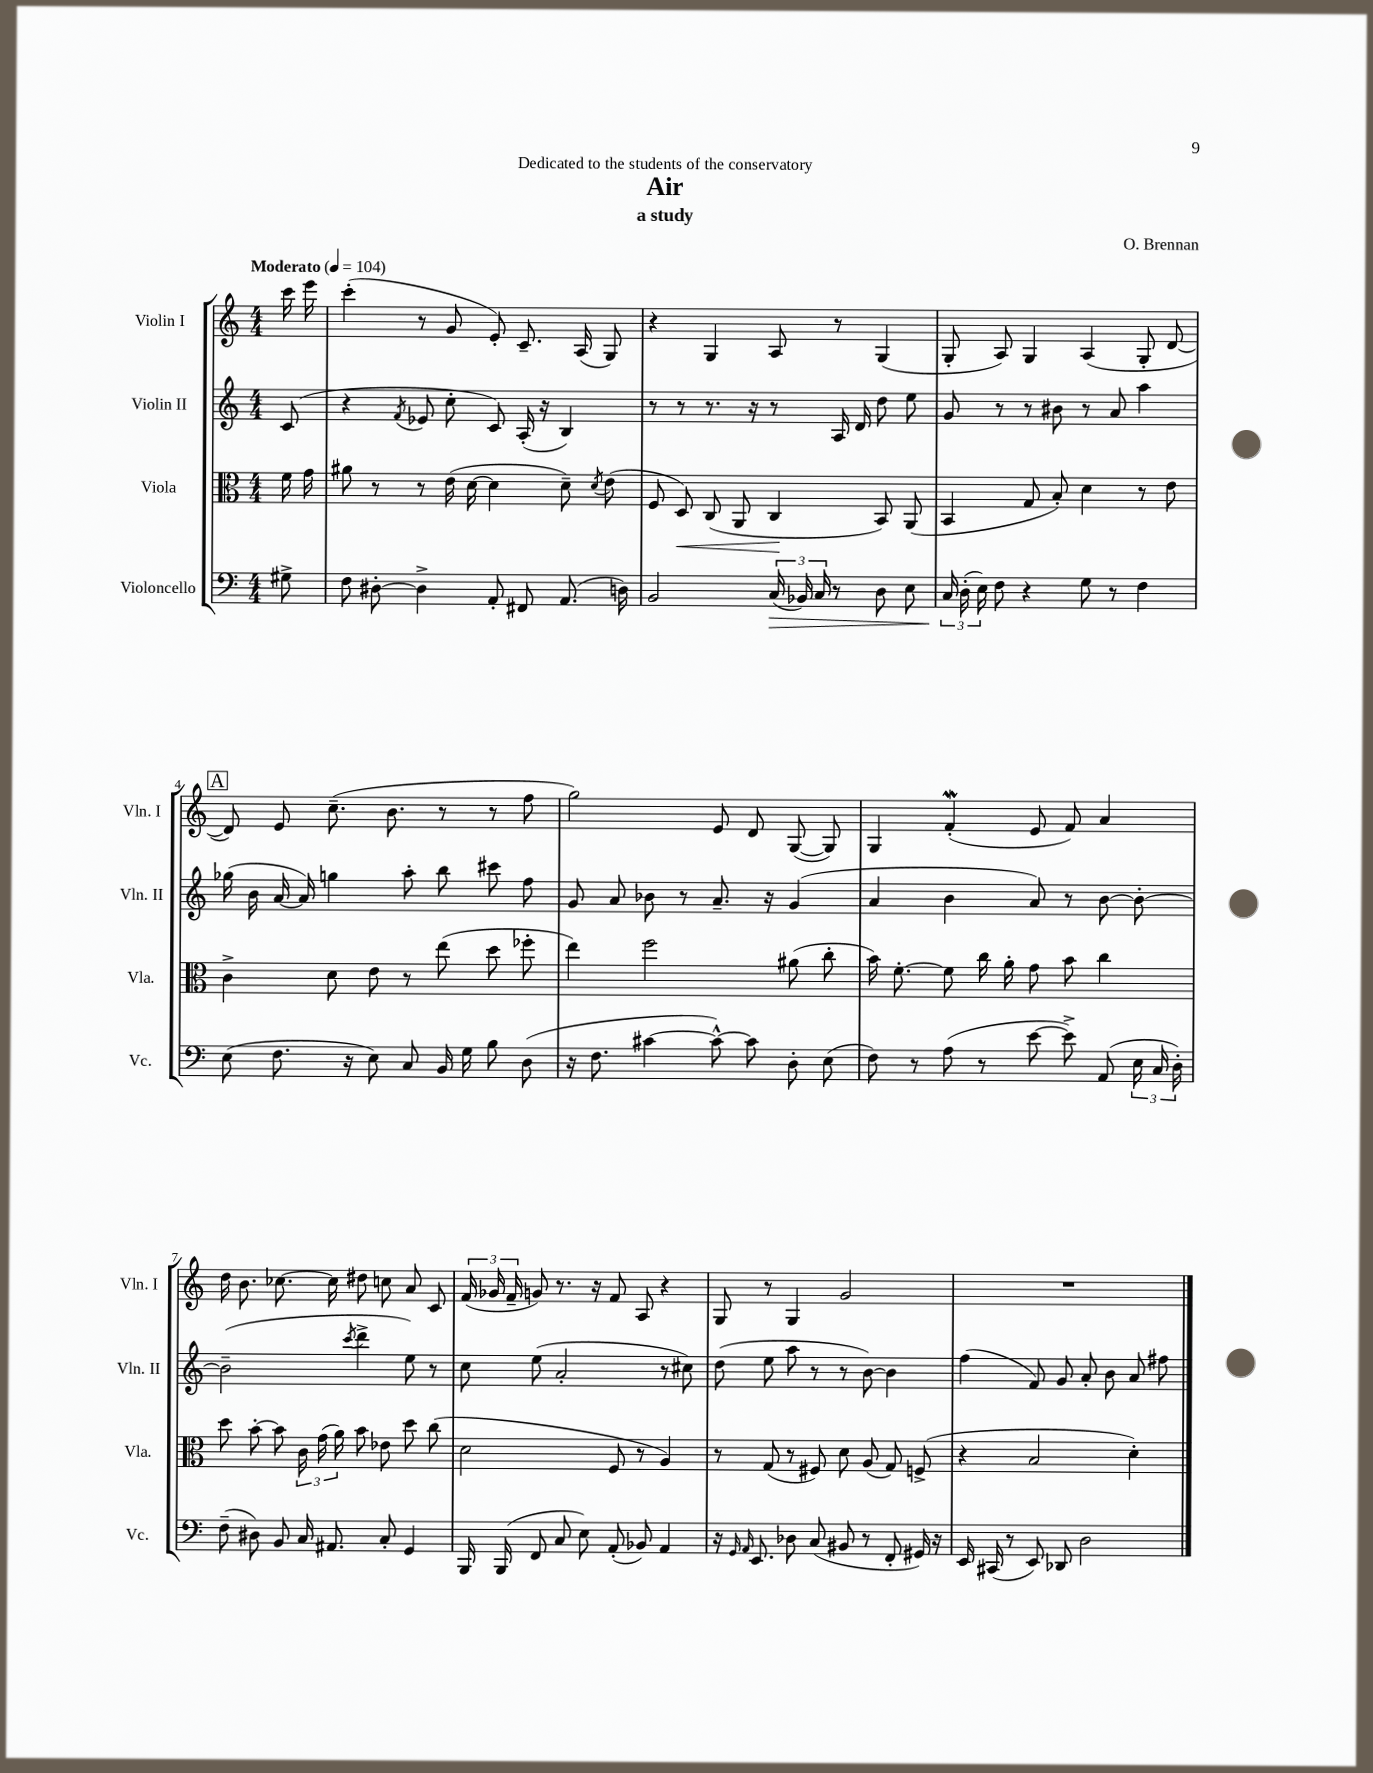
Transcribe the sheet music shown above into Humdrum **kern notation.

**kern	**kern	**kern	**kern
*staff4	*staff3	*staff2	*staff1
*clefF4	*clefC3	*clefG2	*clefG2
*k[]	*k[]	*k[]	*k[]
*M4/4	*M4/4	*M4/4	*M4/4
*MM104	*MM104	*MM104	*MM104
8G#^	16f	(8c	16ccc
.	16g	.	16eee
=	=	=	=
8F	8a#	4r	(4ccc'
[8D#'	8r	.	.
.	.	8qf	.
4D#^]	8r	8e-	8r
.	(16e	8cc'	8g
.	[16d	.	.
8AA'	4d]	8c)	8e')
8FF#	.	(16A'	8.c~
.	.	16r	.
(8.AA	8d~)	4B)	.
.	.	.	(16A
.	8qd	.	.
.	(8e	.	8G)
16D)	.	.	.
=	=	=	=
2BB	8F	8r	4r
.	8D)	8r	.
.	(8C	8.r	4G
.	8AA	.	.
.	.	16r	.
(24C	4C	8r	8A
24BB-)	.	.	.
24C	.	.	.
8r	.	16A	8r
.	.	16d	.
8D	8BB)	8dd	(4G
8E	(8AA	8ee	.
=	=	=	=
24C	4BB	8g	8G'
(24D'	.	.	.
24E)	.	.	.
8F	.	8r	8A)
4r	8G	8r	4G
.	8B')	8b#	.
8G	4d	8r	(4A
8r	.	8a	.
4F	8r	4aa	8G'
.	8e	.	[8d
=	=	=	=
(8E	4c^	(16gg-	8d])
.	.	16b	.
8.F	.	[16a	8e
.	.	16a])	.
.	8d	4gg	(8.cc~
16r	.	.	.
8E)	8e	.	.
.	.	.	8.b
8C	8r	8aa'	.
16BB	(8ee	8bb	8r
16G	.	.	.
8B	8dd	8ccc#	8r
(8D	8ff-'	8ff	8ff
=	=	=	=
16r	4ee)	8g	2gg)
8.F	.	.	.
.	.	8a	.
[4c#	2ff	8b-	.
.	.	8r	.
8c#^^_)	.	8.a~	8e
8c#]	.	.	8d
.	.	16r	.
8D'	(8a#	(4g	([8G
(8E	8cc'	.	8G])
=	=	=	=
8F)	16b)	4a	4G
.	[8.f'	.	.
8r	.	.	.
(8A	8f]	4b	(4f'
8r	16cc	.	.
.	16a'	.	.
[8e	8g	8a)	8e
8e^])	8b	8r	8f)
(8AA	4cc	[8b	4a
24E	.	8b'_	.
24C	.	.	.
24D')	.	.	.
=	=	=	=
(8F~	8dd	(2b~]	16dd
.	.	.	8.b
8D#)	[8b'	.	.
8BB	8b]	.	[8.cc-
16C	24c	.	.
.	(24g	.	.
8.AA#	.	.	16cc-]
.	24a)	.	.
.	.	8qccc	.
.	8b	4ddd^	8dd#
8C'	8e-	.	8cc
4GG	8dd	8ee)	8a
.	(8cc	8r	8c
=	=	=	=
16BBB	2d	8cc	(24f
.	.	.	24g-
(16BBB	.	.	.
.	.	.	24f~
8FF	.	(8ee	8g)
8C	.	2a'	8.r
8E)	.	.	.
.	.	.	16r
(8AA'	8F	.	8f
8BB-)	8r	.	8A
4AA	4A)	8r	4r
.	.	8cc#)	.
=	=	=	=
16r	8r	(8dd	8G
16qqGG	.	.	.
16qqAA	.	.	.
8.EE	.	.	.
.	(8G	8ee	8r
8D-	8r	8aa	4G
(8C	8F#)	8r	.
8BB#	8d	8r	2g
8r	(8A	[8b)	.
8FF'	8G)	4b]	.
16GG#)	(8F^	.	.
16r	.	.	.
=	=	=	=
16EE	4r	(4ff	1r
(16CC#	.	.	.
8r	.	.	.
8EE)	2B	8f)	.
8DD-	.	8g	.
2D	.	8a'	.
.	.	8b	.
.	4d')	8a	.
.	.	8ff#	.
==	==	==	==
*-	*-	*-	*-
